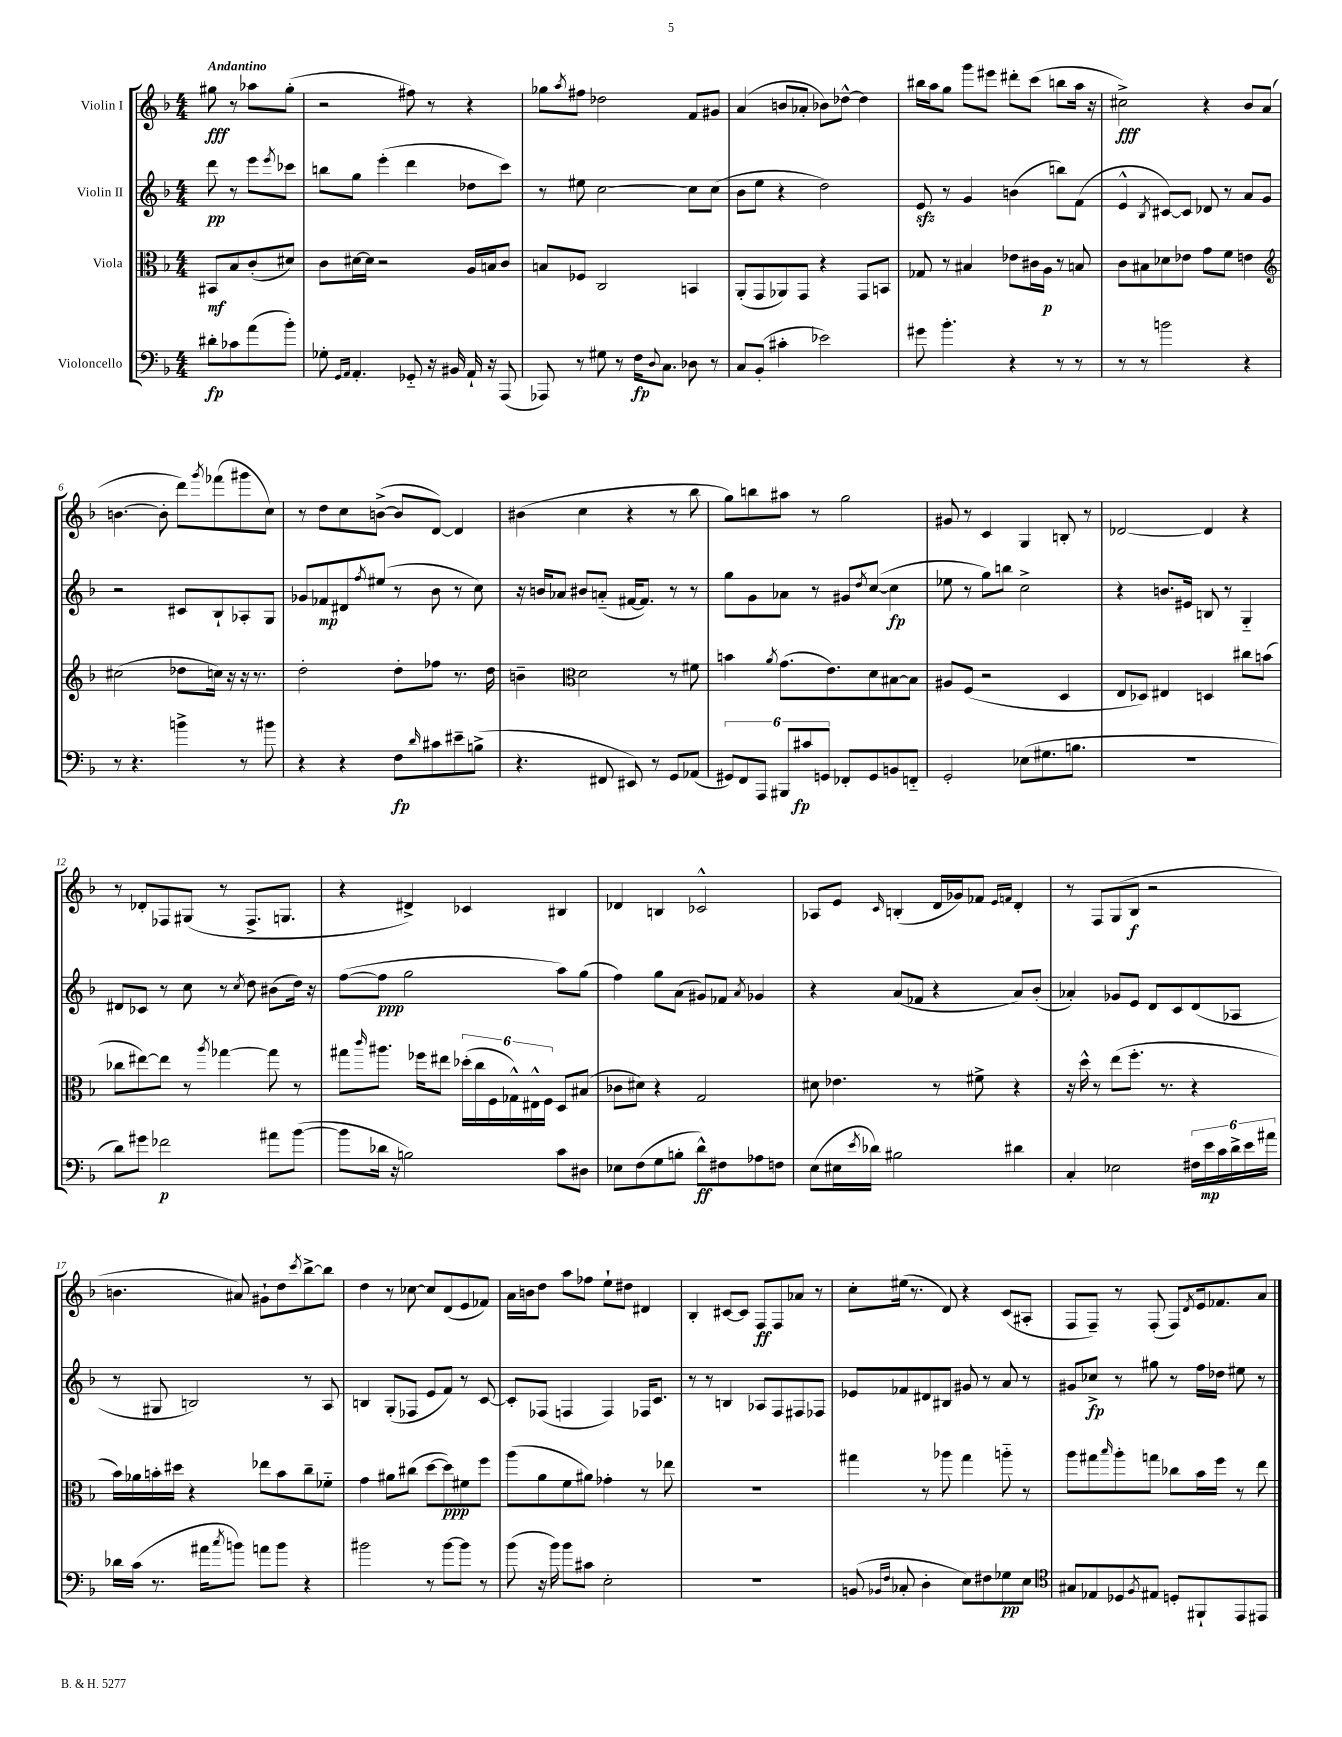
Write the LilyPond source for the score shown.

<<
\new StaffGroup <<
\new Staff = "s0" \with { instrumentName = "Violin I" } {
    \clef treble \key f \major \numericTimeSignature \time 4/4 \partial 2 \tempo "Andantino"
    gis''8\fff r8 aes''8 gis''8-.( |
    r2 fis''8) r8 r4 |
    ges''8 \acciaccatura { a''8 } fis''8 des''2 f'8 gis'8 |
    a'4( b'8 aes'8-. bes'8) des''8~-^ des''4 |
    bis''16 a''16 g''8 g'''8 eis'''8 dis'''8-. c'''8( b''8 a''16 r16 |
    cis''2->\fff) r4 bes'8 a'8( |
    b'4.~ b'8-. d'''8) \acciaccatura { g'''8 } fes'''8( gis'''8 c''8) |
    r8 d''8 c''8 b'8~->( b'8 d'8~) d'4 |
    bis'4( c''4 r4 r8 bes''8 |
    g''8) b''8 ais''8 r8 g''2 |
    gis'8 r8 c'4 g4 b8-. r8 |
    des'2~ des'4 r4 |
    r8 des'8-. fes8 gis8( r8 fes8.-> g8. |
    r4 dis'4->) ces'4 bis4 |
    des'4 b4 ces'2-^ |
    aes8 e'8 \grace { c'16 } b4-.( d'16 ges'16) fes'8 \grace { e'16 f'16 } d'4-. |
    r8 f8 g8( bes8\f r2 |
    b'4. ais'8) gis'8-! d''8 \acciaccatura { c'''8 } bes''8~-> bes''8 |
    d''4 r8 ces''8~ ces''8 d'8( e'8 fes'8) |
    a'16 b'16 d''8 a''8 fes''8 e''8-! dis''8 dis'4 |
    bes4-. cis'8~ cis'8 f8\ff f8 aes'8 r8 |
    c''8-. eis''16( r8. d'8) r4 c'8( ais8-. |
    f8 f8--) r8 f8-.( f8) \acciaccatura { d'8 } e'16 fes'8. a'8 \bar "|." |
}
\new Staff = "s1" \with { instrumentName = "Violin II" } {
    \clef treble \key f \major \numericTimeSignature \time 4/4 \partial 2
    d'''8\pp r8 e'''8 \acciaccatura { e'''8 } ces'''8 |
    b''8 g''8 e'''4-.( d'''4 des''8 c'''8) |
    r8 eis''8 c''2~ c''8 c''8( |
    bes'8 e''8 r4 d''2) |
    e'8\sfz r8 g'4 b'4( b''8) f'8( |
    e'4-^ \acciaccatura { bes8 } cis'8~) cis'8 des'8 r8 a'8 g'8 |
    r2 cis'8 bes8-! aes8-. g8 |
    ges'8 fes'8\mp dis'8 \acciaccatura { f''8 } eis''8( r8 bes'8 r8 c''8) |
    r16 b'16 aes'8 bis'8 a'8-_( fis'16~ fis'8.) r8 r8 |
    g''8 g'8 aes'8 r8 gis'8 \acciaccatura { d''8 } c''8~( c''4\fp |
    ees''8 r8 g''8) b''8 c''2-> |
    r4 b'8. eis'16 b8 r8 g4-_ |
    dis'8 ces'8 r8 c''8 r8 \acciaccatura { c''8 } d''8 bis'8( d''16) r16 |
    f''8~( f''8\ppp g''2 a''8) g''8( |
    f''4) g''8 a'8( gis'8) fes'8 \acciaccatura { a'8 } ges'4 |
    r4 a'8( fes'8 r4 a'8) bes'8-.( |
    aes'4-.) ges'8 e'8 d'8 c'8 d'8( aes8 |
    r8 gis8 b2) r8 a8 |
    b4 g8-.( fes8 e'8 f'8) r8 c'8~ |
    c'8-. fes8( f4 f4) fes16 c'8. |
    r8 r8 b4 aes8 f8 fis8 fes8 |
    ees'8 fes'8 dis'8 bis8 gis'8 r8 a'8 r8 |
    gis'8 ces''8->\fp r8 gis''8 r8 f''16 des''16 eis''8 r8 \bar "|." |
}
\new Staff = "s2" \with { instrumentName = "Viola" } {
    \clef alto \key f \major \numericTimeSignature \time 4/4 \partial 2
    bis,8\mf bes8 c'8-.( dis'8) |
    c'8 dis'16~ dis'16 r2 a16 b16 c'8 |
    b8 fes8 c2 b,4 |
    a,8-.( g,8 aes,8) g,8 r4 g,8 b,8 |
    ges8 r8 bis4 ees'8 cis'16 a16\p r8 b8 |
    c'8 bis8 des'8 ees'8 g'8 f'8 e'4 |
    \clef treble cis''2( des''8 c''16) r16 r16 r8. |
    d''2-. d''8-. fes''8 r8. d''16 |
    b'4-- \clef alto d'2 r8 fis'8 |
    b'4 \acciaccatura { a'8 } g'8.( e'8.) d'8 bis8~ bis8 |
    ais8 f8( r2 d4 |
    e8 des8) eis4 d4 cis''8 b'8( |
    ces''8 eis''8~) eis''8 r8 \acciaccatura { a''8 } ges''4~ ges''8 r8 |
    gis''8 \grace { c'''16 } ais''8. fes''16 eis''8 \tuplet 6/4 { des''16-.( c''16 f16 ges16-^) eis16-^ f16 } d8 bis8( |
    ces'8 dis'8) r4 g2 |
    dis'8 ees'4. r8 fis'8-> r4 |
    r16 d''16-^ r8 e''8( f''8.-. r8. r4 |
    bes'16) aes'16 b'16-. dis''16 r4 ees''8 b'8 c''8-- fes'8-_ |
    g'4 ais'8 cis''8( d''8~ d''8\ppp) fis'8 f''8 |
    a''8( a'8 f'8 ais'8) ges'4-. r8 ees''8 |
    R1 |
    gis''4 r8 aes''8 gis''4 a''8-_ r8 |
    a''8 gis''8 \grace { bes''16 } a''8-. g''8 ces''8 bes'16 f''16 r8 e''8 \bar "|." |
}
\new Staff = "s3" \with { instrumentName = "Violoncello" } {
    \clef bass \key f \major \numericTimeSignature \time 4/4 \partial 2
    dis'8-.\fp ces'8 a'8( bes'8-.) |
    ges8-. \grace { g,16 a,16 } a,4.-. ges,8-_ r16 bis,16 a,16-! r16 a,,8( |
    aes,,8) r8 gis8 r8 f16\fp \appoggiatura { d8 } c8. des8 r8 |
    c8 bes,8-.( cis'4-. ees'2) |
    gis'8 bes'4.-. r4 r8 r8 |
    r8 r8 b'2 r4 |
    r8 r4. b'4-> r8 bis'8 |
    r4 r4 f8\fp \grace { d'16 } cis'8 eis'8-- b8->( |
    r4. fis,8 eis,8) r8 g,8 aes,8( |
    \tuplet 6/4 { gis,8) f,8 a,,8 bis,,8 cis'8\fp g,8 } fes,8-. g,8 b,8 f,8-_ |
    g,2-. ees8( gis8. b8. |
    R1 |
    d'8) gis'8 fes'2\p ais'8 bes'8~( |
    bes'8 des'16 r16 b2) c'8 dis8 |
    ees8 f8( g8 b8-. d'8-^\ff) fis8 aes8 f8 |
    e8( eis16 \acciaccatura { e'8 } des'16) bis2 dis'4 |
    c4-. ees2 \tuplet 6/4 { fis16 e'16\mp c'16 d'16-> e'16 ais'16 } |
    des'16 c'16( r8. ais'16 \acciaccatura { c''8 } b'8) a'8 b'8 r4 |
    bis'2 r8 bis'8~ bis'8 r8 |
    bes'8( r16 bes'16) bes'8 cis'8 e2-. |
    R1 |
    b,8( \grace { bes,16 f16 } ces8-. d4-. e8) fis8 ges8\pp e8 |
    \clef tenor gis8 ees8 des8 \acciaccatura { f8 } eis8 d8-. fis,8-! e,8 eis,8 \bar "|." |
}
>>
>>
